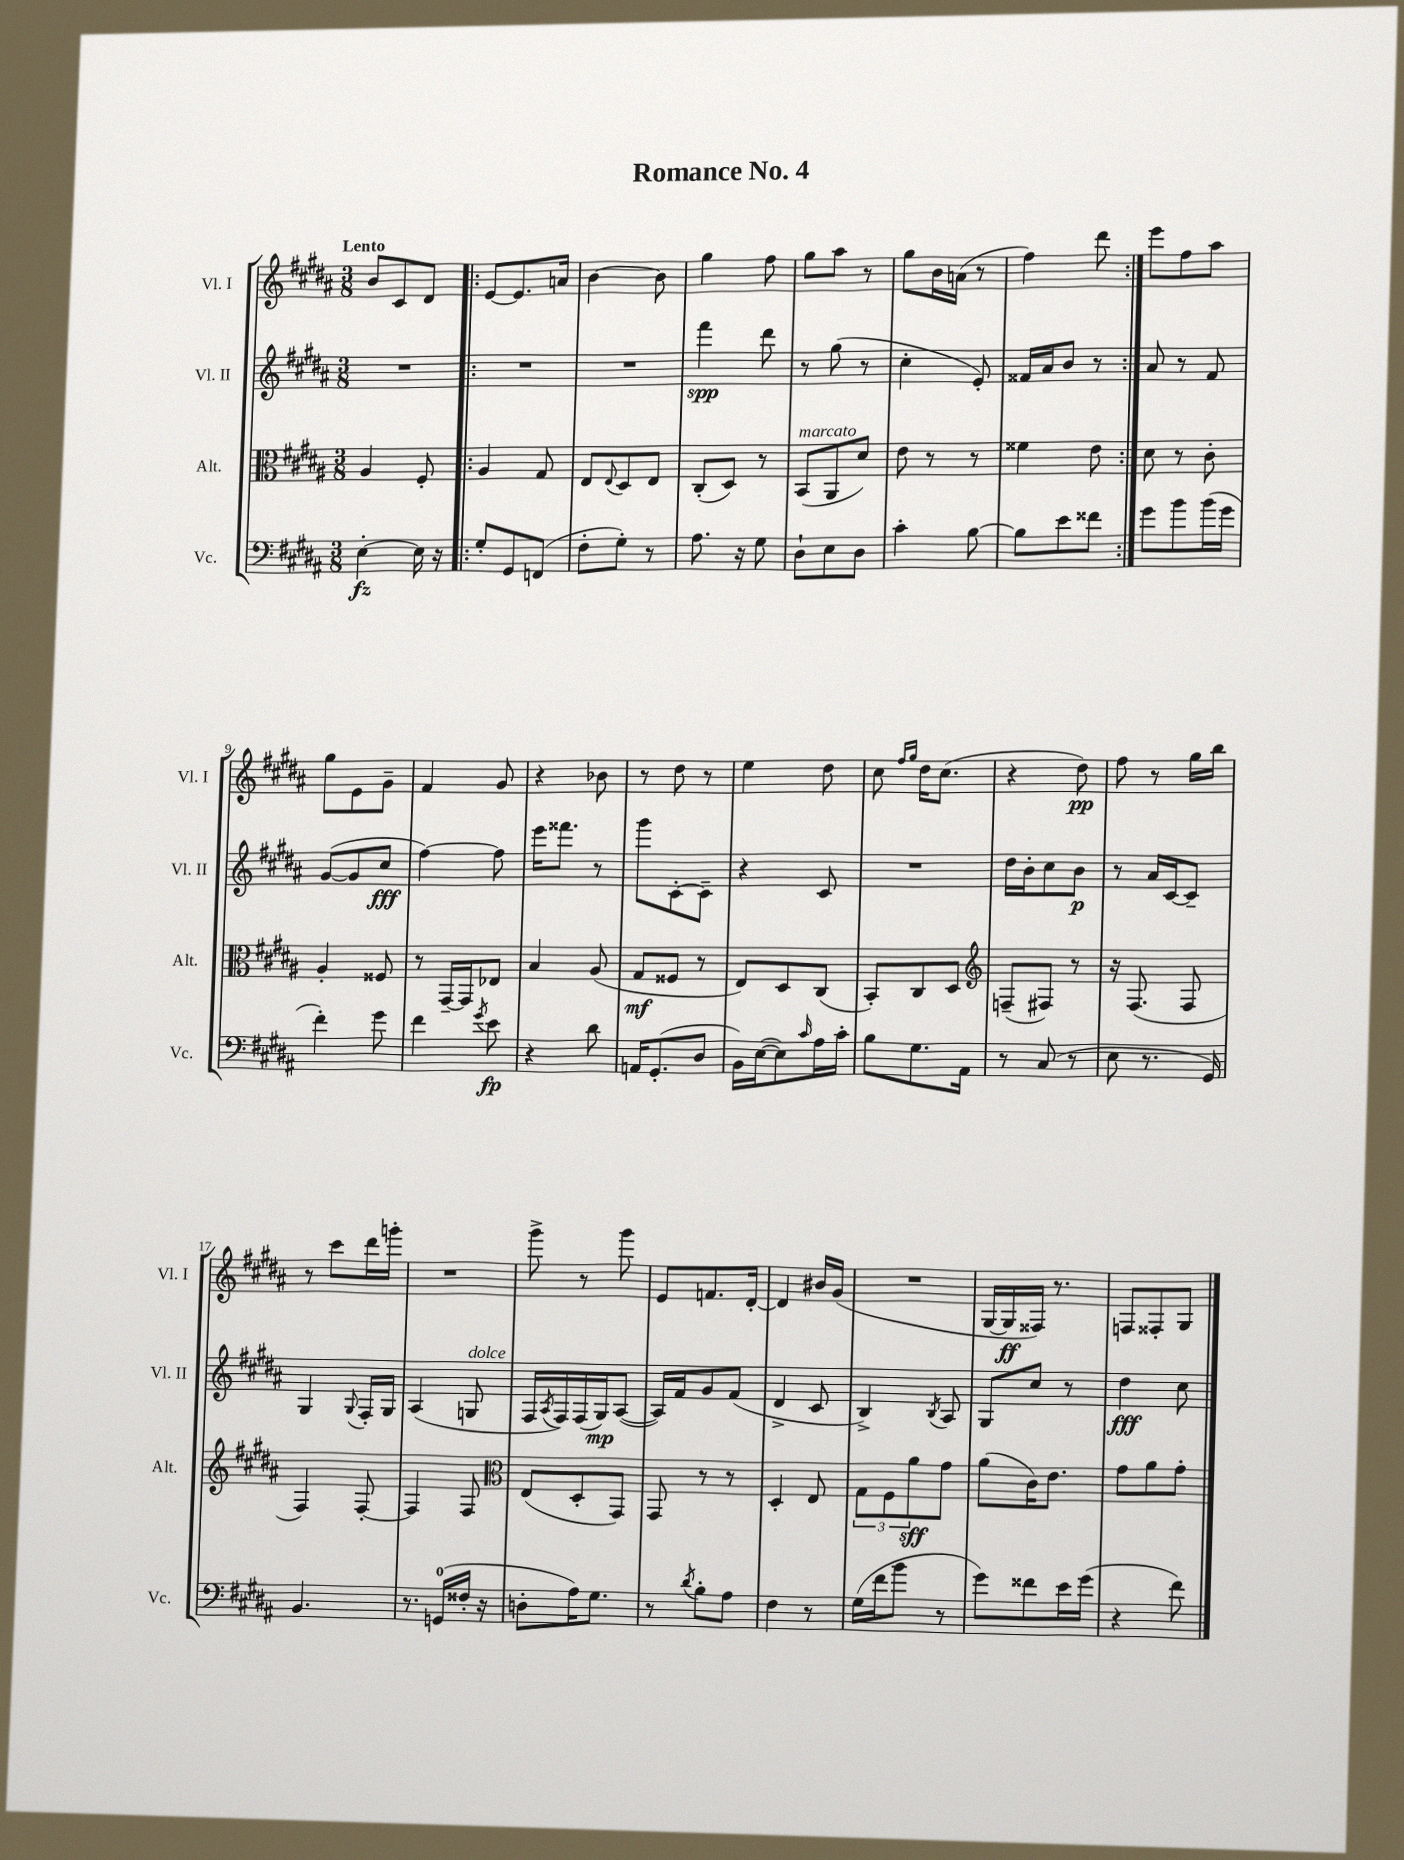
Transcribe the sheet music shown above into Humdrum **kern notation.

**kern	**kern	**kern	**kern
*staff4	*staff3	*staff2	*staff1
*clefF4	*clefC3	*clefG2	*clefG2
*k[f#c#g#d#a#]	*k[f#c#g#d#a#]	*k[f#c#g#d#a#]	*k[f#c#g#d#a#]
*M3/8	*M3/8	*M3/8	*M3/8
[4E'	4A#	4.r	8b
.	.	.	8c#
16E]	8F#'	.	8d#
16r	.	.	.
=!|:	=!|:	=!|:	=!|:
8G#'	4A#	4.r	[8e
8GG#	.	.	8.e]
(8FF	8G#	.	.
.	.	.	16a
=	=	=	=
8F#'	8E	4.r	[4b
.	8qqE	.	.
8G#')	8D#	.	.
8r	8E	.	8b]
=	=	=	=
8.A#	(8C#'	4fff#	4gg#
.	8D#)	.	.
16r	.	.	.
8G#	8r	8ddd#	8ff#
=	=	=	=
8D#`	(8BB	8r	8gg#
8E	8AA#	(8gg#	8aa#
8D#	8d#)	8r	8r
=	=	=	=
4c#'	8e	4cc#'	8gg#
.	8r	.	16b
.	.	.	(16a
[8B	8r	8e')	8r
=	=	=	=
8B]	4f##	16f##	4ff#)
.	.	16a#	.
8e	.	8b	.
8f##	8e	8r	8ddd#
=:|!	=:|!	=:|!	=:|!
8g#	8d#	8a#	8eee
8b	8r	8r	8ff#
(16b	8c#'	8f#	8aa#
16g#	.	.	.
=	=	=	=
4f#')	4A#'	([8g#	8gg#
.	.	8g#]	8e
8g#	8F##	8cc#	8g#~
=	=	=	=
4f#	8r	[4ff#)	4f#
.	[16GG#~	.	.
.	16GG#]	.	.
8qg#	.	.	.
8e	8E-	8ff#]	8g#
=	=	=	=
4r	4B	16eee	4r
.	.	8.fff##	.
8d#	(8A#	8r	8b-
=	=	=	=
16AA	8G#	8ggg#	8r
(8.GG#'	.	.	.
.	8F##	[8c#'	8dd#
8D#	8r	8c#~]	8r
=	=	=	=
16BB)	8E)	4r	4ee
([16E	.	.	.
8E])	8D#	.	.
16qqc#	.	.	.
16A#	(8C#	8c#	8dd#
16c#'	.	.	.
=	=	=	=
8B	8BB')	4.r	8cc#
.	.	.	16qqff#
.	.	.	16qqgg#
8.G#	8C#	.	16dd#
.	.	.	(8.cc#
.	8D#	.	.
16AA#	.	.	.
=	=	=	=
*	*clefG2	*	*
8r	(8F~	16dd#	4r
.	.	16b'	.
(8C#	8F#)	8cc#	.
8r	8r	8b	8dd#)
=	=	=	=
8E	16r	8r	8ff#
.	(8.F#	.	.
8.r	.	16a#	8r
.	.	[16c#	.
.	8F#	8c#~]	16gg#
16GG#)	.	.	16bb
=	=	=	=
4.BB	4F#)	4G#	8r
.	.	.	8ccc#
.	.	8qqG#	.
.	[8F#'	16F#'	16ddd#
.	.	16G#	16ggg'
=	=	=	=
8.r	4F#]	(4A#	4.r
(16GG	.	.	.
16F##'	8F#	8G	.
16r	.	.	.
=	=	=	=
*	*clefC3	*	*
8D'	(8E	16F#	8ggg#^
.	.	8qA#	.
.	.	16F#)	.
16A#)	8D#'	(16F#	8r
8.G#	.	16G#)	.
.	8GG#)	([8A#	8ggg#
=	=	=	=
8r	8GG#	16A#])	8e
.	.	16f#	.
8qd#	.	.	.
8B'	8r	8g#	8.f
8A#	8r	(8f#	.
.	.	.	[16d#'
=	=	=	=
4F#	4D#'	4d#^	4d#]
8r	8E	8c#	16b#
.	.	.	(16g#
=	=	=	=
(16G#	12G#	4B^)	4.r
16f#	.	.	.
.	12F#	.	.
8b	.	.	.
.	12a#	.	.
.	.	8qB	.
8r	8g#	8A#	.
=	=	=	=
8g#)	(8a#	8G#	[16G#
.	.	.	16G#]
8f##	16c#)	8cc#	16F##)
.	8.e	.	8.r
16e	.	8r	.
(16g#	.	.	.
=	=	=	=
4r	8g#	4dd#	8F
.	8a#	.	8F##'
8f#)	8g#'	8cc#	8G#
==	==	==	==
*-	*-	*-	*-
